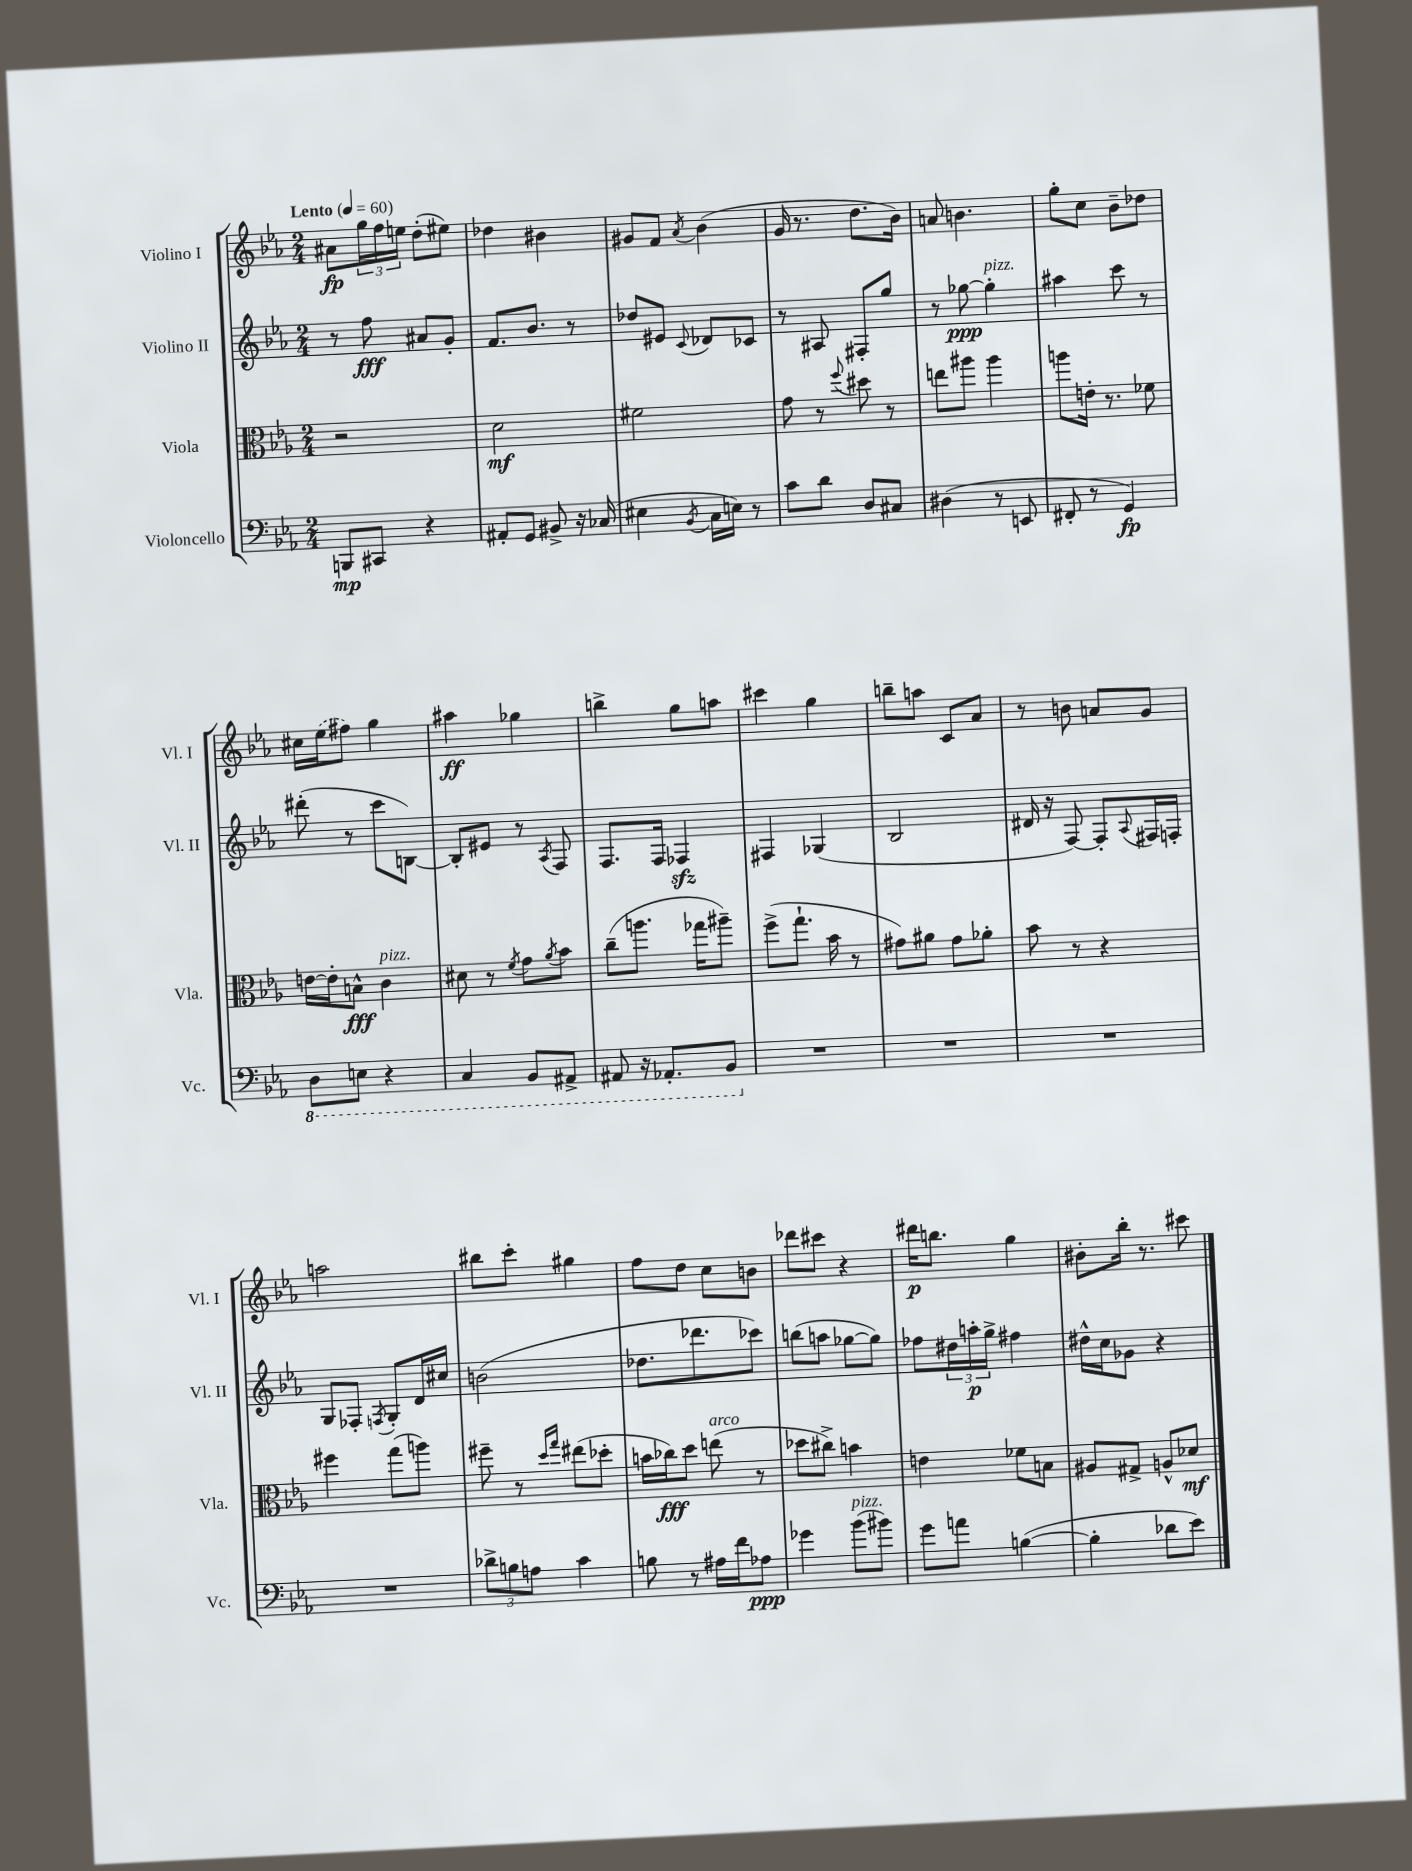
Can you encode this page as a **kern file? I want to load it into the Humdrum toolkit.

**kern	**kern	**kern	**kern
*staff4	*staff3	*staff2	*staff1
*clefF4	*clefC3	*clefG2	*clefG2
*k[b-e-a-]	*k[b-e-a-]	*k[b-e-a-]	*k[b-e-a-]
*M2/4	*M2/4	*M2/4	*M2/4
*MM60	*MM60	*MM60	*MM60
8BBB	2r	8r	8a#
8CC#	.	8ff	24gg
.	.	.	24ff
.	.	.	24ee
4r	.	8a#	(8dd'
.	.	8g'	8ee#)
=	=	=	=
8AA#'	2d	8.f	4dd-
8GG	.	.	.
.	.	8.b-	.
8BB#^	.	.	4b#
16r	.	8r	.
(16C-	.	.	.
=	=	=	=
4E#	2f#	8dd-	8g#
.	.	8e#	8f
8qBB-	.	8qqc	8qa-
16C	.	8d-	(4b-
16E)	.	.	.
8r	.	8c-	.
=	=	=	=
8c	8g	8r	16g
.	.	.	8.r
8d	8r	8A#	.
.	8qqff	.	.
8D	8dd#	8F#'	8.dd
8C#	8r	8gg	.
.	.	.	16b-)
=	=	=	=
(4D#	8ee	8r	8a
.	8aa#	[8gg-	4.b
8r	4aa#	4gg-']	.
8EE	.	.	.
=	=	=	=
8FF#'	8aa	4aa#	8gg'
8r	16e'	.	8cc
.	8.r	.	.
4GG)	.	8ccc	8b-~
.	8f-	8r	8dd-
=	=	=	=
8DD	[16e	(8ddd#'	16cc#
.	16e']	.	(16ee-
8EE	8B^^	8r	8ff#)
4r	4c	8ccc	4gg
.	.	[8B)	.
=	=	=	=
4CC	8d#	8B']	4aa#
.	8r	8e#	.
.	8qf	.	.
8BBB-	8g	8r	4gg-
.	8qa-	8qA-	.
8AAA#^	8b-	8F	.
=	=	=	=
8AAA#	(8cc~	8.F	4bb^
16r	8.aa	.	.
8.AAA-'	.	16F	.
.	.	4F-	8gg
.	16gg-	.	.
8BBB-	8aa#~)	.	8aa
=	=	=	=
2r	(8ff^	4F#	4ccc#
.	8.gg`	.	.
.	.	(4G-	4gg
.	16b-	.	.
.	8r	.	.
=	=	=	=
2r	8g#)	2B-	8bb~
.	8a#	.	8aa
.	8g#	.	8c
.	8a-'	.	8a-
=	=	=	=
2r	8b-	16d#	8r
.	.	16r	.
.	8r	[8F)	8b
.	4r	8F']	8a
.	.	8qqA-	.
.	.	16F#	8g
.	.	16F'	.
=	=	=	=
2r	4ff#	8G	2aa
.	.	8F-'	.
.	.	8qF	.
.	(8gg	8G'	.
.	8aa)	16d	.
.	.	16cc#	.
=	=	=	=
12d-^	8ff#~	(2b	8bb#
12B	.	.	.
.	8r	.	8ccc'
12A	.	.	.
.	16qqdd	.	.
.	16qqgg	.	.
4c	(8ee#	.	4gg#
.	8dd-'	.	.
=	=	=	=
8B	16b	8.dd-	8ff
.	16cc-)	.	.
8r	8dd	.	8dd
.	.	8.ddd-	.
16A#	(8ee	.	8cc
16f	.	.	.
8A-	8r	8ccc-)	8b
=	=	=	=
4g-	8dd-	(8bb	8ddd-
.	8cc#^)	8aa	8ccc#
(8b-	4b	[8gg-	4r
8b#)	.	8gg-])	.
=	=	=	=
8g	4e	8ff-	16ddd#
.	.	.	8.bb
8a	.	24dd#	.
.	.	24aa'	.
.	.	24gg^	.
([4B	8f-	4ff#	4gg
.	8B	.	.
=	=	=	=
4B']	8A#	16dd#^^	8b#'
.	.	16cc	.
.	8G#^	8g-	16bb-'
.	.	.	8.r
8d-	8A^^	4r	.
8e-)	8d-	.	8ccc#
==	==	==	==
*-	*-	*-	*-
